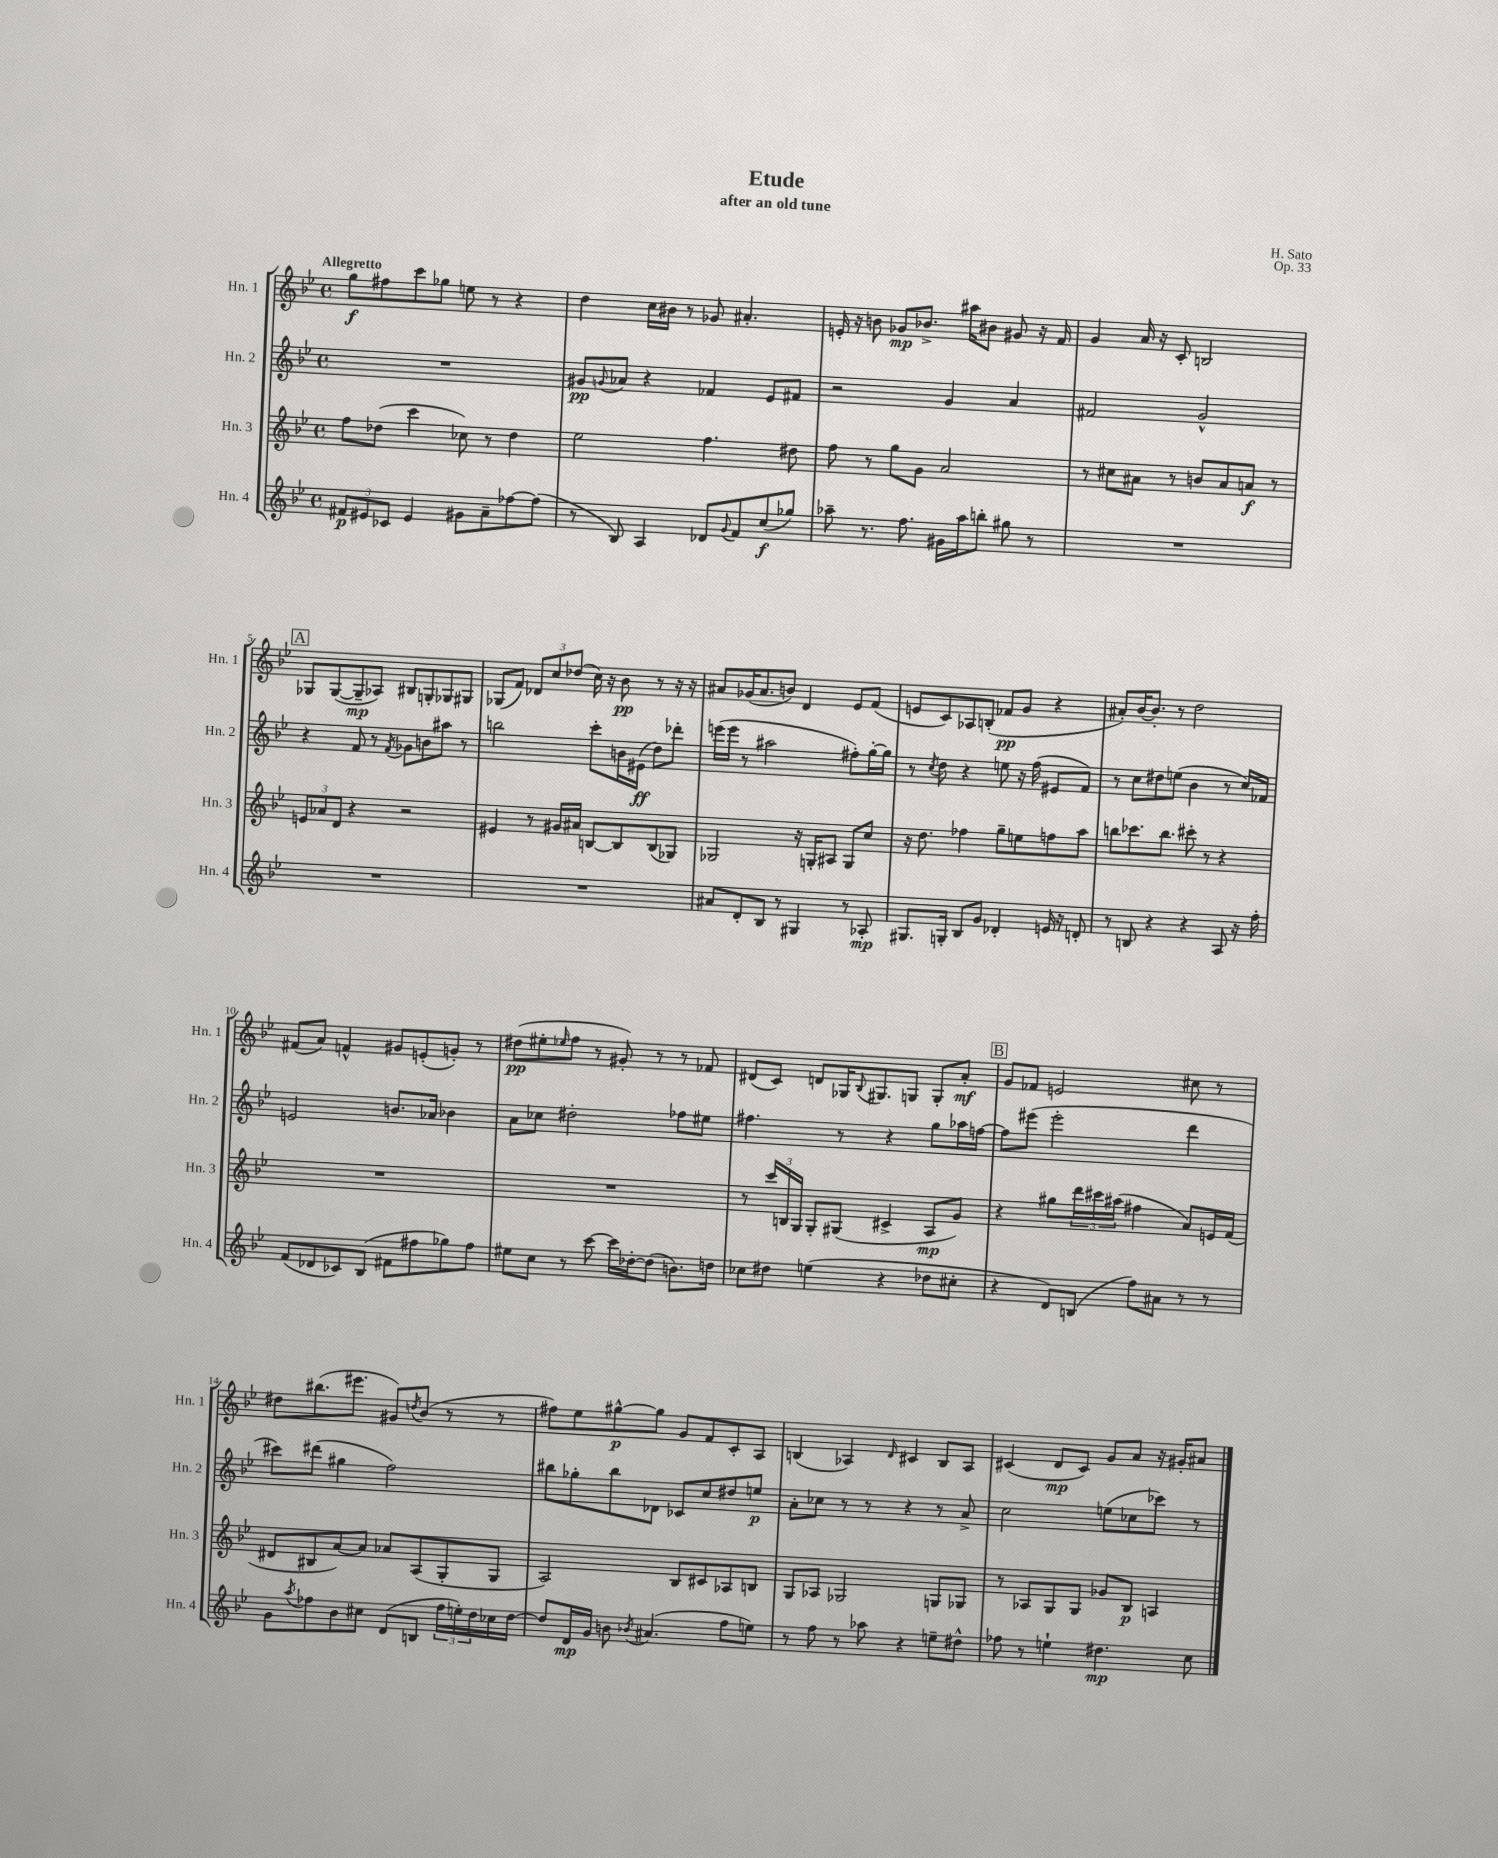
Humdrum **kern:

**kern	**kern	**kern	**kern
*staff4	*staff3	*staff2	*staff1
*clefG2	*clefG2	*clefG2	*clefG2
*k[b-e-]	*k[b-e-]	*k[b-e-]	*k[b-e-]
*M4/4	*M4/4	*M4/4	*M4/4
*met(c)	*met(c)	*met(c)	*met(c)
12f#/L	8ff\L	1r	8gg\L
12e#/	.	.	.
.	(8dd-\J	.	8ff#\
12c-/J	.	.	.
4e#/	4ccc\	.	8ccc\
.	.	.	8gg-\J
8g#\L	8cc-\)	.	8ee\
8a~\	8r	.	8r
[8ff-\	4dd-\	.	4r
(8ff-\]J	.	.	.
=	=	=	=
8r	2ee-\	8g#/L	4dd\
.	.	8qqg/	.
8B-/)	.	8a-/J	.
4A/	.	4r	16cc\LL
.	.	.	16b#\JJ
.	.	.	8r
8d-/L	4.ff\	4f-/	8g-/
8qqg/	.	.	.
8f/	.	.	4.a#'/
(8cc/	.	8e-/L	.
8gg-/J)	8dd#\	8f#/J	.
=	=	=	=
8aa-~\	8ff\	2r	16e'/
.	.	.	16r
8.r	8r	.	8b\
.	8gg\L	.	8g-/L
8.ff\	.	.	.
.	8g\J	.	8.b-^/J
16g#\LL	2a/	4g/	.
16aa-\J	.	.	16aa#\LK
8bb'\J	.	.	8b#\J
8gg#\	.	4a/	8g#/
8r	.	.	16r
.	.	.	16f/
=	=	=	=
1r	8r	2f#/	4g/
.	8cc#\L	.	.
.	8a#\J	.	16a/
.	.	.	16r
.	8r	.	8c'/
.	8b/L	2g^^/	2B/
.	8a#/	.	.
.	8a/J	.	.
.	8r	.	.
=	=	=	=
1r	12e/L	4r	8G-/L
.	12a-/	.	.
.	.	.	([8G-/
.	12d/J	.	.
.	4r	8f/	8G-~/]
.	.	8r	8A-/J)
.	.	8qf/	.
.	2r	8g-\L	8B#/L
.	.	8b\	8G'/
.	.	8aa#\J	8G-/
.	.	8r	8G#/J
=	=	=	=
1r	4e#/	2bb\	(8G-/L
.	.	.	8f/J)
.	8r	.	12d-/L
.	.	.	12cc/
.	16g#/LL	.	.
.	.	.	(12dd-/J
.	16a#/JJ	.	.
.	[8B/L	8ccc'\L	16cc\)
.	.	.	16r
.	8B/]	16b\L	8b-\
.	.	(16e#\JJ	.
.	(8B/	8dd\L)	8r
.	8G-/J)	8ddd-'\J	16r
.	.	.	16r
=	=	=	=
8a#/L	2G-/	(16eee\LL	8a#/L
.	.	16eee\JJ	.
8d'/	.	8r	(16g-/K
.	.	.	8.a#/
8B-/J	.	2aa#\	.
8r	.	.	8b/J)
4G#/	16r	.	4d/
.	16G'/LK	.	.
.	8A#/J	.	.
8r	8G/L	8ff#'\L)	8e-/L
8A-'/	8cc/J	[16gg'\L	(8f/J
.	.	16gg\]JJ	.
=	=	=	=
8.G#/L	16r	8r	8e/L
.	8.dd\	.	.
.	.	8qcc/	.
.	.	8dd\	8c/)
16G'/Jk	.	.	.
8B-/L	4ff-\	4r	8A-/
8g/J	.	.	(8B'/J
4d-'/	8gg~\L	8ee\	8f-/L
.	8ee\	16r	8g/J
.	.	(16ff\	.
16e/	8ff\	8e#/L	4r
16r	.	.	.
8d'/	8aa\J	8f/J)	.
=	=	=	=
8r	8bb\L	8r	8a#'/L)
8B/	8.ccc-\	8cc\L	[16b-/K
.	.	.	8.b-'/]J
4r	.	8dd#\	.
.	8.bb\J	.	.
.	.	(8ee\J	8r
4r	8ccc#'\	4b-\	2dd\
.	8r	.	.
8A/	4r	8r	.
16r	.	16cc/LL)	.
16ff'\	.	16f-/JJ	.
=	=	=	=
(8f/L	1r	2e/	(8f#/L
8d-/	.	.	8a/J)
8c-/)	.	.	4f^^/
(8B-/J	.	.	.
8f#\L	.	8.b/L	8g#/L
8ff#\	.	.	(8e'/
.	.	16a-/Jk	.
8gg-\)	.	4b-\	8g'/J)
8ff#\J	.	.	8r
=	=	=	=
8ee#\L	1r	8a\L	(8dd#\L
8cc\J	.	8cc-\J	8ee#'\
.	.	.	16qqee-/
8r	.	2dd#'\	8ff\J
[8ccc\	.	.	8r
16ccc\]LL	.	.	8g#'/)
[16dd-'\J	.	.	.
(8dd-\]J	.	.	8r
8.b\L)	.	8ff-\L	8r
.	.	8ee#\J	8f-/
16dd\Jk	.	.	.
=	=	=	=
8cc-\L	8r	4.ff#\	(8d#/L
8dd#\J	24ccc/LL	.	8c/J)
.	24B/	.	.
.	24G/JJ	.	.
(4ee\	8G'/L	.	8d/L
.	(8G#/J	8r	16G-/K
.	.	.	8qqB-/
.	.	.	8.G#/
4r	4c#^/	4r	.
.	.	.	8G/J
8dd-\L	8A/L	8gg\L	8G'/L
8cc#'\J	8g/J)	16aa-\L	8a'/J
.	.	[16ff\JJ	.
=	=	=	=
4r	4r	8ff\]L	8g/L
.	.	(8eee#\J	8f-/J
8d/L)	8gg#\L	2eee#'\	2e/
(8B/J	24ddd\L	.	.
.	24ccc#\	.	.
.	(24aa#\JJ	.	.
8ff\L)	4ff#\	.	.
8a#\J	.	.	.
8r	8a/L)	4ddd\	8cc#\
8r	16e/L	.	8r
.	(16f/JJ	.	.
=	=	=	=
8g\L	8d#/L	8ccc#\L)	8dd#\L
8qaa/	.	.	.
8ff-\	8B#/	(8ddd#\J	(8.bb#\
8b-\	[8a/)	4gg#\	.
.	.	.	8.eee#\J
8cc#\J	8a/]J	.	.
(8d/L	8a-/L	2ff\)	8g#/L)
.	.	.	8qdd/
8B/J	(8A/	.	(8b-/J
24ff-\LL	8G'/	.	8r
24ee'\)	.	.	.
24dd\	.	.	.
16cc-\	8G/J	.	8r
[16dd\JJ	.	.	.
=	=	=	=
8dd/]L	2A/)	8bb#\L	8ff#\L)
16d/L	.	8gg-'\	8ee-\
16g/JJ	.	.	.
8b\	.	8bb#\	[8gg#^^\
8qb-/	.	.	.
(4.a#/	.	8d-\J	8gg#\]J
.	8B-/L	8c-/L	8g/L
.	8c#/	8cc/	8f/
8ff\L	8A-/	8dd#/	8c'/
8ee\J)	8B/J	8ee/J	8A/J
=	=	=	=
8r	8G/L	8a'\L	(4B/
8ff\	8A-/J	8cc-\J	.
8r	2G-/	8r	4A-/)
8aa-\	.	8r	.
.	.	.	16qqd/
4r	.	4r	4c#/
8ee~\L	8G/L	8r	8B/L
8dd#^^\J	8G-/J	8a^/	8A-/J
=	=	=	=
8ff-\	8r	2cc\	(4c#/
8r	8A-/L	.	.
4ee`\	8G/	.	8d/L
.	8G/J	.	8c#/J)
4.dd#\	8g-/L	(8ee\L	8g/L
.	8B-/J	8cc-\	8a/J
.	4A/	8ccc-\J)	16r
.	.	.	16g#'/LK
8cc\	.	8r	8a#/J
==	==	==	==
*-	*-	*-	*-
